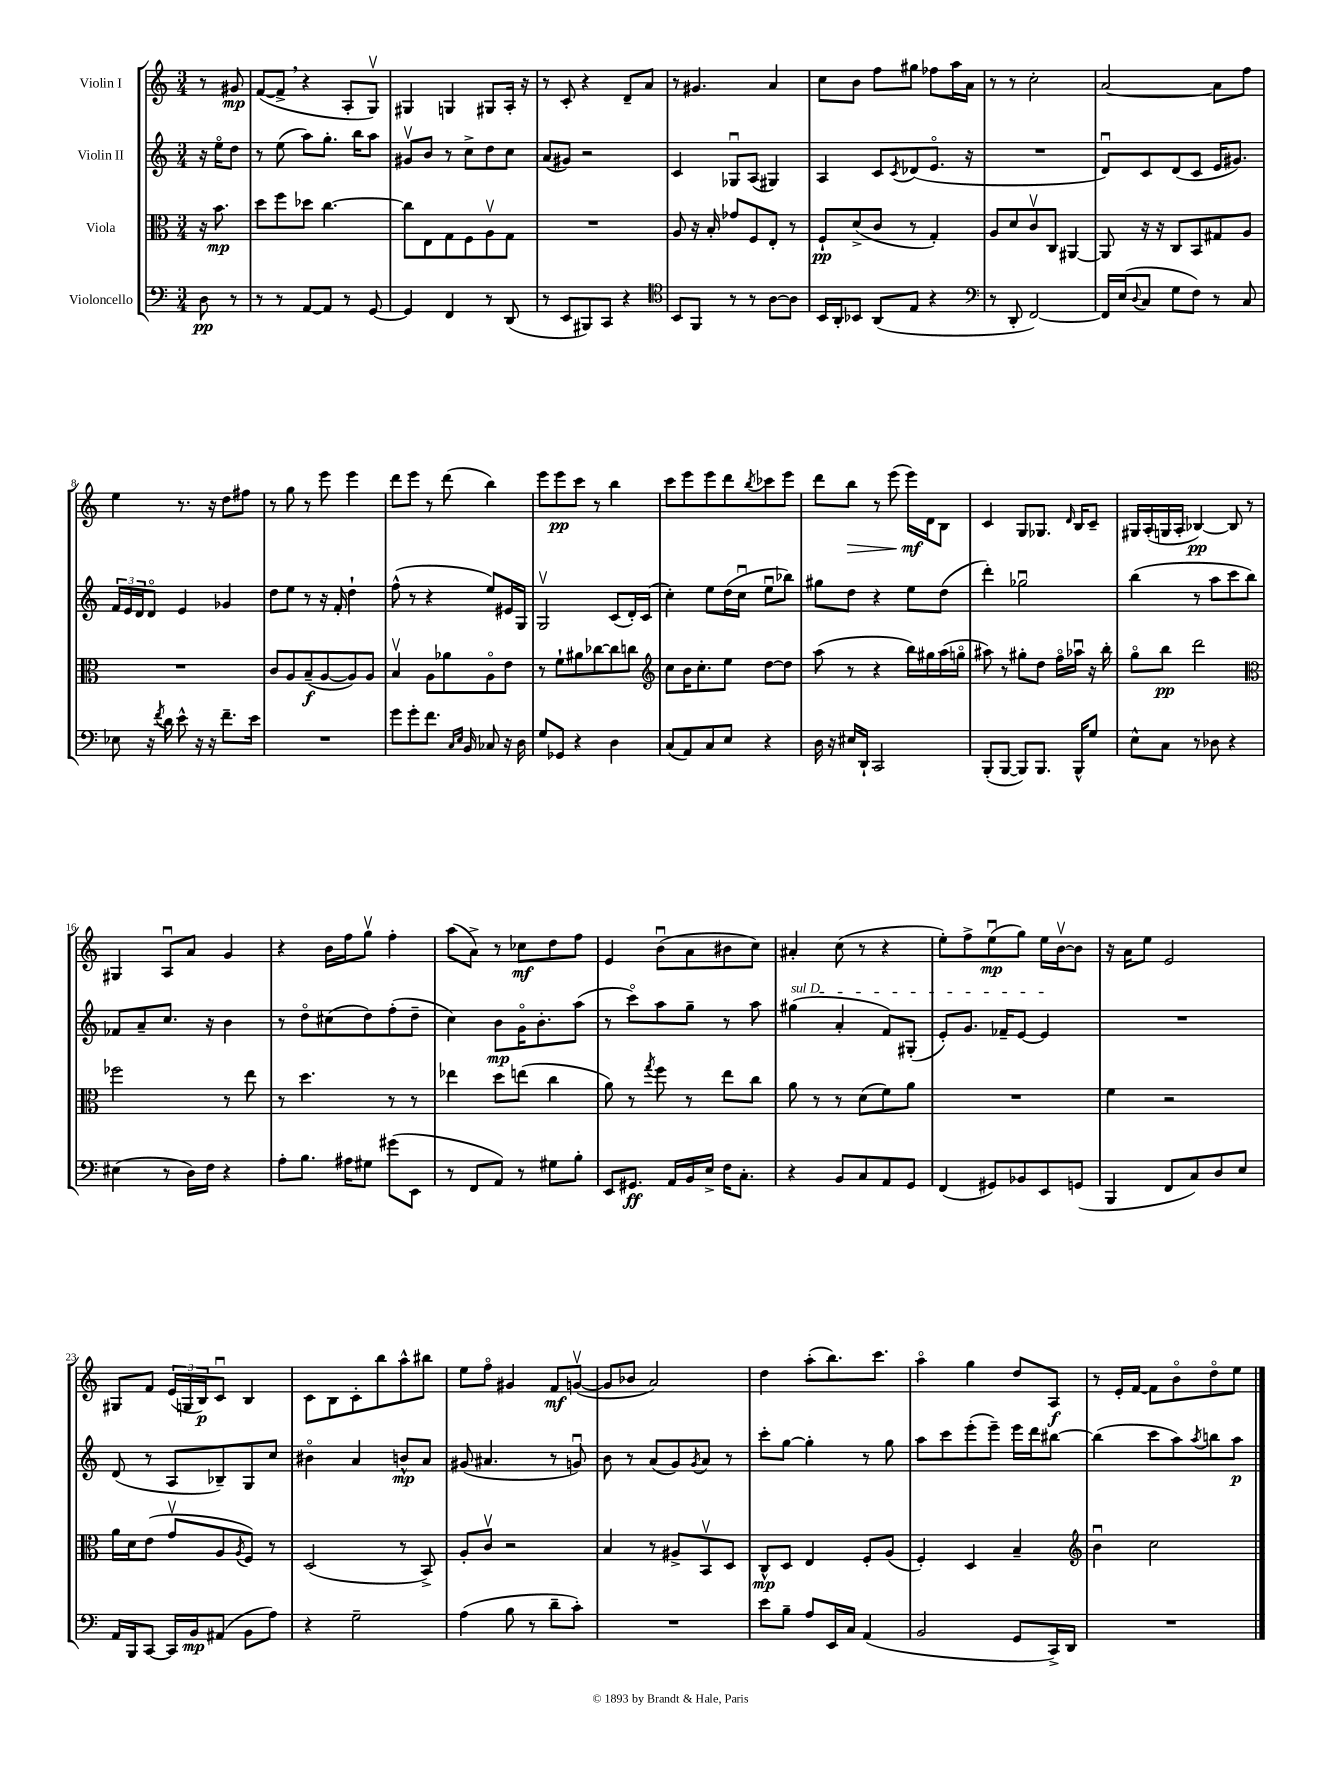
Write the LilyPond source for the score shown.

<<
\new StaffGroup <<
\new Staff = "s0" \with { instrumentName = "Violin I" } {
    \clef treble \key c \major \numericTimeSignature \time 3/4 \partial 4
    r8 gis'8\mp |
    f'8~( f'8-> \breathe r4 a8-. g8\upbow) |
    gis4 g4 gis8 a16-. r16 |
    r8 c'8-. r4 d'8-- a'8 |
    r8 gis'4. a'4 |
    c''8 b'8 f''8 gis''8 fes''8 a''16 a'16 |
    r8 r8 c''2-. |
    a'2~ a'8 f''8 |
    e''4 r8. r16 d''8 fis''8 |
    r8 g''8 r8 e'''8 e'''4 |
    d'''8 e'''8 r8 d'''8( b''4) |
    e'''8 e'''8\pp c'''8 r8 b''4 |
    c'''8 e'''8 e'''8 d'''8 \acciaccatura { b''8 } ces'''8 e'''8 |
    d'''8 b''8\> r8 e'''8( e'''16\mf\!) d'16 b8 |
    c'4 g8 ges8. \grace { d'16 } b16 c'8-- |
    gis16 a16-.( g16 a16-. bes4~\pp) bes8 r8 |
    gis4 a8\downbow a'8 g'4 |
    r4 b'16 f''16 g''8\upbow f''4-. |
    a''8( a'8->) r8 ces''8\mf d''8 f''8 |
    e'4 b'8\downbow( a'8 bis'8 c''8) |
    ais'4-. c''8( r8 r4 |
    e''8-.) f''8-> e''8\downbow\mp( g''8) e''16 b'16~\upbow b'8 |
    r16 a'16 e''8 e'2 |
    gis8 f'8 \tuplet 3/2 { e'16( g16 b16\p) } c'8\downbow b4 |
    c'8 b8 c'8-. b''8 a''8-^ bis''8 |
    e''8 f''8\flageolet gis'4 f'8\mf g'8~\upbow( |
    g'8 bes'8 a'2) |
    d''4 a''8-.( b''8.) c'''8. |
    a''4\flageolet g''4 d''8 a8\f |
    r8 e'16-. f'16~ f'8 b'8\flageolet d''8\flageolet e''8 \bar "|." |
}
\new Staff = "s1" \with { instrumentName = "Violin II" } {
    \clef treble \key c \major \numericTimeSignature \time 3/4 \partial 4
    r16 e''16\flageolet d''8 |
    r8 e''8( a''8) g''8.-. b''16 a''8 |
    gis'8\upbow b'8 r8 c''8-> d''8 c''8 |
    a'8( gis'8) r2 |
    c'4 ges8\downbow a8( gis4) |
    a4 c'8 \acciaccatura { c'8 } des'8( e'8.\flageolet r16 |
    R2. |
    d'8\downbow) c'8 d'8( c'8 e'16 gis'8.) |
    \tuplet 3/2 { f'16 e'16 d'16 } d'8\flageolet e'4 ges'4 |
    d''8 e''8 r8 r16 f'16-. d''4-! |
    f''8-^( r8 r4 e''8) eis'16 g16 |
    g2\upbow c'8( d'16-.) c'16( |
    c''4-.) e''8 d''16( c''16\downbow e''8\downbow bes''8) |
    gis''8 d''8 r4 e''8 d''8( |
    d'''4-.) ges''2\downbow |
    b''4( r8 a''8 c'''8 b''8) |
    fes'8 a'8-- c''8. r16 b'4 |
    r8 d''8\flageolet cis''8( d''8) f''8-.( d''8-- |
    c''4) b'8\mp g'16\flageolet b'8.-. a''8( |
    r8 c'''8\flageolet) a''8 g''8-- r8 a''8 |
    \once \override TextSpanner.bound-details.left.text = \markup { \italic "sul D" } gis''4\startTextSpan( a'4-. f'8) gis8-.( |
    e'8-.) g'8. fes'16-- e'8~ e'4\stopTextSpan |
    R2. |
    d'8( r8 a8 bes8--) g8 c''8 |
    bis'4\flageolet a'4 b'8-^\mp a'8 |
    gis'8( ais'4. r8 g'8\downbow) |
    b'8 r8 a'8( g'8) \acciaccatura { g'8 } a'8 r8 |
    c'''8-. g''8~ g''4-. r8 g''8 |
    a''8 c'''8 e'''8-.( e'''8--) e'''16 d'''16 bis''8~ |
    bis''4( c'''8 a''8) \acciaccatura { a''8 } b''8 a''8\p \bar "|." |
}
\new Staff = "s2" \with { instrumentName = "Viola" } {
    \clef alto \key c \major \numericTimeSignature \time 3/4 \partial 4
    r16 b'8.\mp |
    d''8 f''8 des''8 c''4.~ |
    c''8 e8 g8 f8 a8\upbow g8 |
    R2. |
    a8 r16 b16-. ges'8 f8 e8-. r8 |
    f8-!\pp d'8->( c'8 r8 g4-.) |
    a8 d'8 c'8\upbow c8 ais,4~ |
    ais,8 r16 r16 c8 b,8 gis8 a8 |
    R2. |
    c'8 a8 b8--\f( a8~ a8) a8 |
    b4\upbow a8 aes'8 a8\flageolet e'8 |
    r8 f'8-! ais'8 ces''8~ ces''8 c''8 |
    \clef treble c''8 b'16 c''8.-. e''8 d''8~ d''8 |
    a''8( r8 r4 b''16) gis''16 a''16( g''16\flageolet |
    ais''8) r8 gis''8-. d''8 f''16\flageolet aes''16\downbow r16 b''16-. |
    g''8\flageolet b''8\pp d'''2 |
    \clef alto fes''2 r8 e''8 |
    r8 d''4. r8 r8 |
    ees''4 d''8 e''8( c''4 |
    a'8) r8 \acciaccatura { g''8 } f''8 r8 e''8 c''8 |
    a'8 r8 r8 d'8( f'8) a'8 |
    R2. |
    f'4 r2 |
    a'16 d'16 e'8( g'8\upbow a8 \acciaccatura { a8 } f8) r8 |
    d2( r8 b,8->) |
    a8-. c'8\upbow r2 |
    b4 r8 ais8-> b,8\upbow d8 |
    c8-^\mp d8 e4 f8-. a8( |
    f4-.) d4 b4-- |
    \clef treble b'4\downbow c''2 \bar "|." |
}
\new Staff = "s3" \with { instrumentName = "Violoncello" } {
    \clef bass \key c \major \numericTimeSignature \time 3/4 \partial 4
    d8\pp r8 |
    r8 r8 a,8~ a,8 r8 g,8~ |
    g,4 f,4 r8 d,8( |
    r8 e,8 bis,,8) c,8 r4 |
    \clef tenor b,8 f,8 r8 r8 a8~ a8 |
    b,16 a,16-. bes,8 a,8( e8 r4 |
    \clef bass r8 d,8-. f,2~) |
    f,16 e16( \appoggiatura { d8 } c8 g8 f8) r8 c8 |
    ees8 r16 \acciaccatura { f'8 } d'16 e'8-^ r16 r16 f'8.-- e'16 |
    R2. |
    g'8 g'8-. f'8. \grace { c16 e16 } b,16 ces8 r16 d16 |
    g8 ges,8 r4 d4 |
    c8( a,8) c8 e8 r4 |
    d16 r16 eis16 d,16-! c,2 |
    b,,8-.( b,,8~ b,,8) b,,8. b,,16-^ g8 |
    e8-^ c8 r8 des8 r4 |
    eis4( r8 d16) f16 r4 |
    a8-. b8. ais16 gis8 gis'8( e,8 |
    r8 f,8 a,8) r8 gis8 b8-. |
    e,8 gis,8.\ff a,16 b,16 e16-> f16 c8.-. |
    r4 b,8 c8 a,8 g,8 |
    f,4( gis,8) bes,8 e,8 g,8( |
    b,,4 f,8 c8) d8 e8 |
    a,16 b,,16 c,8~ c,16 b,16\mp ais,8( b,8 a8) |
    r4 g2-- |
    a4( b8 r8 d'8-- c'8-.) |
    R2. |
    e'8 b8-- a8 e,16 c16 a,4( |
    b,2 g,8 c,16->) d,16 |
    R2. \bar "|." |
}
>>
>>
